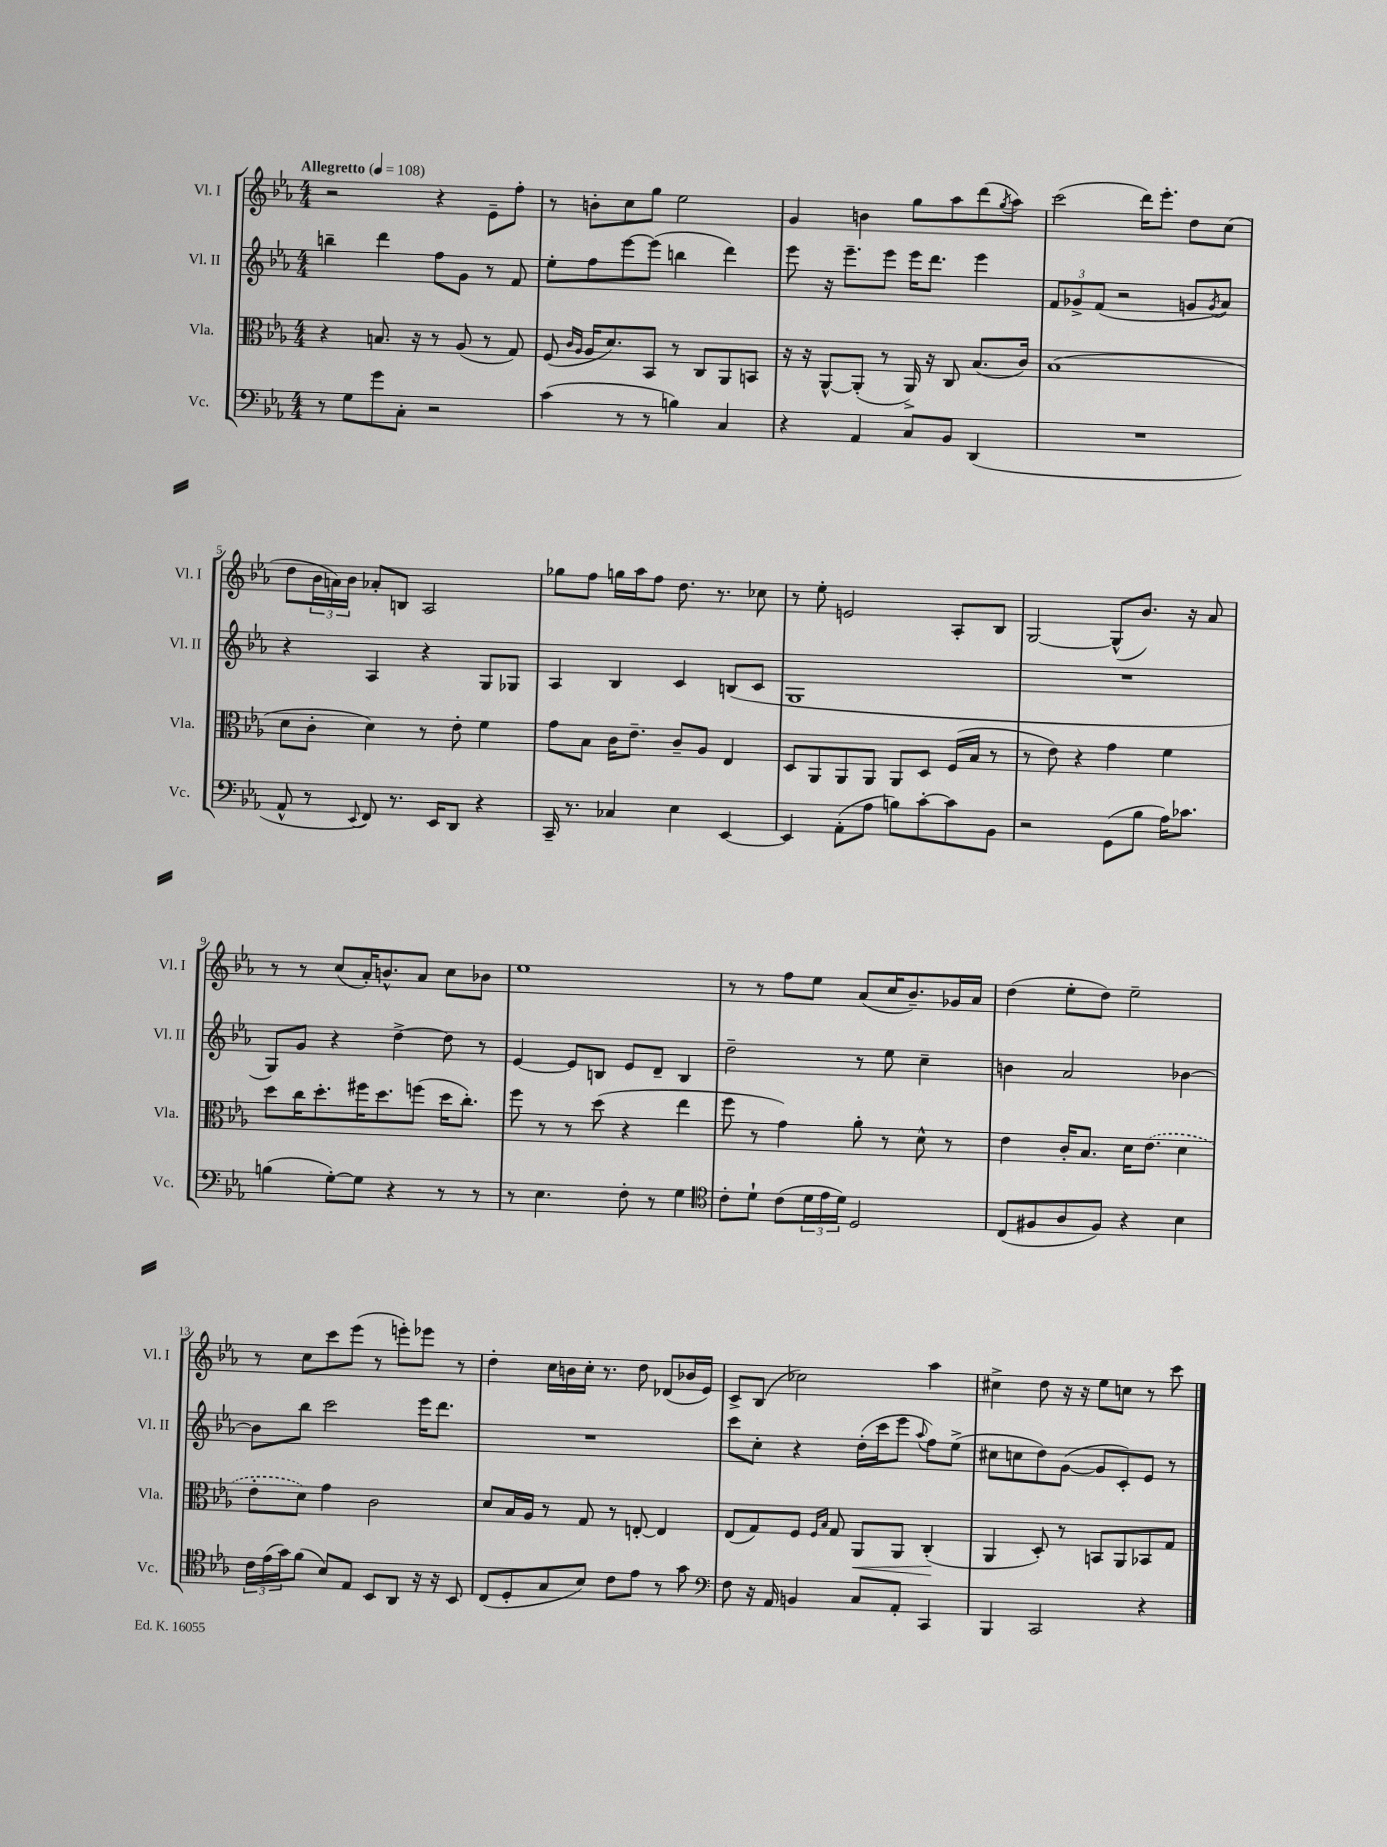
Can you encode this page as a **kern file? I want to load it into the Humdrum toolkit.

**kern	**kern	**kern	**kern
*staff4	*staff3	*staff2	*staff1
*clefF4	*clefC3	*clefG2	*clefG2
*k[b-e-a-]	*k[b-e-a-]	*k[b-e-a-]	*k[b-e-a-]
*M4/4	*M4/4	*M4/4	*M4/4
*MM108	*MM108	*MM108	*MM108
8r	4r	4bb~\	2r
8G\L	.	.	.
8g\	8.B/	4ddd\	.
8C'\J	.	.	.
.	16r	.	.
2r	8r	8ff\L	4r
.	(8A-/	8g\J	.
.	8r	8r	8e-~\L
.	8G/)	8f/	8ff'\J
=	=	=	=
(4c\	(8F/	8ee-'\L	8r
.	16qqc/LL	.	.
.	16qqA-/JJ	.	.
.	16A-/LK	8ff\	8b'\L
.	8.d/)	.	.
8r	.	[8eee-\	8cc\
8r	8BB-/J	(8eee-\]J	8gg\J
4B\)	8r	4bb\	2ee-\
.	8C/L	.	.
4C/	8AA-/	4ddd\)	.
.	8BB/J	.	.
=	=	=	=
4r	16r	8eee-\	4g/
.	16r	.	.
.	[8AA-^^/L	16r	.
.	.	8.eee-~\L	.
4AA-/	(8AA-'/]J	.	4b\
.	8r	8eee-\J	.
8C/L	16AA-^/)	16eee-\LK	8gg\L
.	16r	8.ddd\J	.
8BB-/J	8C/	.	8aa-\
(4DD/	(8.B-/L	4eee-\	(8ddd\
.	.	.	8qgg/
.	.	.	8aa-\J)
.	16c/Jk)	.	.
=	=	=	=
1r	(1B-	12f/L	(2ccc\
.	.	12g-^/	.
.	.	(12f/J	.
.	.	2r	.
.	.	.	16ddd\LK)
.	.	.	8.eee-'\J
.	.	8g/L	8dd\L
.	.	8qg/	.
.	.	8a-/J)	(8cc\J
=	=	=	=
8AA-^^/	8d\L	4r	8dd\L
8r	8c'\J	.	24b-\L
.	.	.	24a\)
.	.	.	24b-\JJ
8qqEE-/	.	.	.
8FF/)	4d\)	4A-/	8a-'/L
8.r	.	.	8B/J
.	8r	4r	2A-/
16EE-/LK	.	.	.
8DD/J	8e-'\	.	.
4r	4f\	8G/L	.
.	.	8G-/J	.
=	=	=	=
16CC~/	8g\L	4A-/	8gg-\L
8.r	.	.	.
.	8B-\J	.	8ff\J
4C-/	16c\LK	4B-/	16gg\LL
.	8.e-~\J	.	16aa-\J
.	.	.	8ff\J
4E-\	8c~/L	4c/	8.dd\
.	8A-/J	.	.
.	.	.	8.r
[4EE-/	4E-/	(8B/L	.
.	.	8c/J	8cc-\
=	=	=	=
4EE-/]	8D/L	1G	8r
.	8AA-/	.	8ee-'\
(8AA-'\L	8AA-/	.	2e/
8A-\J	8AA-/J	.	.
8B\L)	8AA-/L	.	.
[8c'\	8D/J	.	.
8c\]	(16F/LL	.	8A-'/L
.	16B-/JJ	.	.
8BB-\J	8r	.	8B-/J
=	=	=	=
2r	8r	1r	[2G/
.	8e-\)	.	.
.	4r	.	.
(8GG\L	4g\	.	(8G^^/]L
8B-\J	.	.	8.b-/J)
16A-\LK)	4f\	.	.
8.c-\J	.	.	16r
.	.	.	8a-/
=	=	=	=
(4B\	8dd\L	8G/L)	8r
.	16cc\K	8g/J	8r
.	8.dd'\	.	.
[8G'\L)	.	4r	(8cc/L
8G\]J	16ff#\K	.	16a-'/K)
.	8.dd\	.	8.b^^/
4r	.	[4dd^\	.
.	(8ff\J	.	8a-/J
8r	16dd\LK	8dd\]	8cc\L
.	8.cc'\J)	.	.
8r	.	8r	8b-\J
=	=	=	=
8r	8ff\	[4e-/	1ee-
4.E-\	8r	.	.
.	8r	8e-/]L	.
.	(8dd\	8B/J	.
8F'\	4r	8e-/L	.
8r	.	8d~/J	.
4G\	4ee-\	4B/	.
=	=	=	=
*clefC4	*	*	*
8c'\L	8ff\	2dd~\	8r
8d`\J	8r	.	8r
(8c\L	4g\)	.	8ff\L
24d\L	.	.	8ee-\J
24e-\	.	.	.
24d\JJ)	.	.	.
2D/	8a-'\	8r	(8a-/L
.	8r	8ee-\	16cc/K
.	.	.	8.b-~/)
.	8d^^\	4cc~\	.
.	8r	.	16g-/L
.	.	.	16a-/JJ
=	=	=	=
(8C/L	4e-\	4b\	(4dd\
8F#/	.	.	.
8A-/	16c'/LK	2a-/	8ee-'\L
.	8.B-/J	.	.
8F#/J)	.	.	8dd\J)
4r	16d\LK	.	2ee-~\
.	(8.e-\J	.	.
4B-\	4d\	[4b-\	.
=	=	=	=
24c\LL	8e-'\L	8b-\]L	8r
(24e-\	.	.	.
24g\J)	.	.	.
(8f\J	8d\J)	8bb-\J	8cc\L
8B-/L)	4g\	2ccc\	8ccc\
8E-/J	.	.	(8eee-\J
8BB-/L	2c\	.	8r
8AA-/J	.	.	8eee'\L)
16r	.	16eee-\LK	8eee-\J
16r	.	8.ddd\J	.
8BB-/	.	.	8r
=	=	=	=
(8C/L	8d/L	1r	4dd'\
8D'/	16B-/L	.	.
.	16A-/JJ	.	.
8G/	8r	.	16cc\LL
.	.	.	16b\
8B-/J)	8G/	.	16cc'\JJ
.	.	.	8.r
8c\L	8r	.	.
8e-\J	[8E'/	.	8dd\
8r	4E/]	.	(8d-/L
8g\	.	.	16b-/L
.	.	.	16e-/JJ)
=	=	=	=
*clefF4	*	*	*
8F\	(8E-/L	8ccc\L	8c^/L
16r	8G/)	8cc'\J	(8B-/J
16AA-/	.	.	.
4BB/	8F/J	4r	2cc-\)
.	16qqF/LL	.	.
.	16qqB-/JJ	.	.
.	8G/	.	.
8C/L	8AA-/L	(16dd'\LL	.
.	.	16ccc\J	.
8AA-'/J	8AA-/J	8eee-\J	.
.	.	8qqaa-/	.
4CC/	(4C'/	8ff\L)	4aa-\
.	.	(8ee-^\J	.
=	=	=	=
4BBB-/	4AA-/	8cc#\L	4cc#^\
.	.	8cc\	.
2CC/	8D'/)	8dd\)	8dd\
.	8r	([8g\J	16r
.	.	.	16r
.	8BB/L	8g/]L	8ee-\L
.	8AA-/	8c'/)	8cc\J
4r	8BB-/	8e-/J	8r
.	8G/J	8r	8ccc\
==	==	==	==
*-	*-	*-	*-
